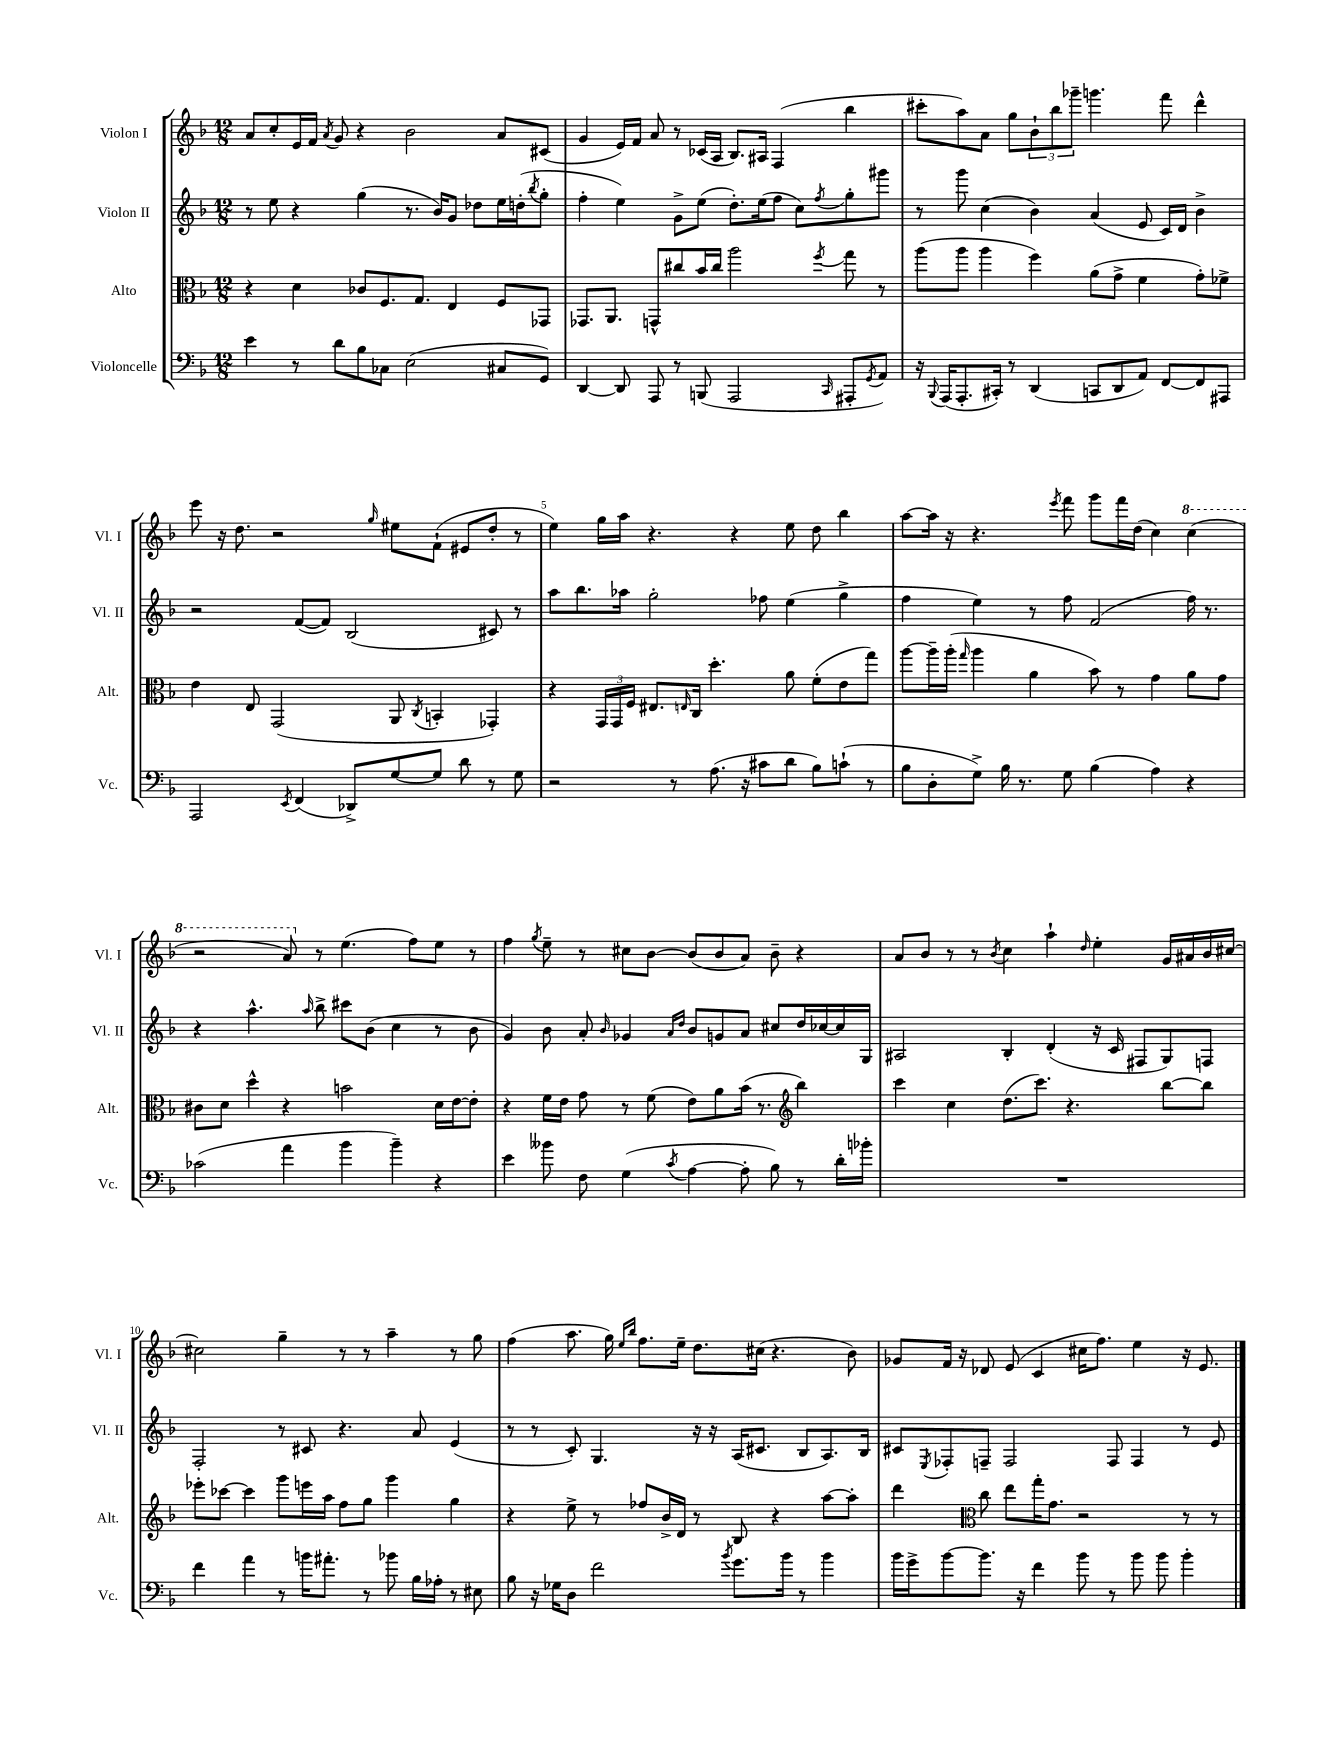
<<
\new StaffGroup <<
\new Staff = "s0" \with { instrumentName = "Violon I" shortInstrumentName = "Vl. I" } {
    \clef treble \key f \major \numericTimeSignature \time 12/8
    a'8 c''8-. e'16 f'16 \acciaccatura { a'8 } g'8 r4 bes'2 a'8 cis'8( |
    g'4 e'16) f'16 a'8 r8 ces'16( a16 bes8.) ais16 f4( bes''4 |
    cis'''8-. a''8) a'8 g''8 \tuplet 3/2 { bes'8-! bes''8 ges'''8-- } g'''4. f'''8 d'''4-^ |
    e'''8 r16 d''8. r2 \grace { g''16 } eis''8 f'8-!( eis'8 d''8-. r8 |
    e''4) g''16 a''16 r4. r4 e''8 d''8 bes''4 |
    a''8~ a''16 r16 r4. \acciaccatura { e'''8 } f'''8 g'''8 f'''16 d''16( c''4) \ottava #1 c'''4( |
    r2 a''8) \ottava #0 r8 e''4.( f''8) e''8 r8 |
    f''4 \acciaccatura { g''8 } e''8-- r8 cis''8 bes'8~ bes'8( bes'8 a'8) bes'8-- r4 |
    a'8 bes'8 r8 r8 \acciaccatura { bes'8 } c''4 a''4-! \grace { d''16 } e''4-. g'16 ais'16 bes'16 cis''16~ |
    cis''2 g''4-- r8 r8 a''4-- r8 g''8 |
    f''4( a''8. g''16) \grace { e''16 bes''16 } f''8. e''16-- d''8. cis''16( r4. bes'8) |
    ges'8 f'16 r16 des'8 e'8( c'4 cis''16 f''8.) e''4 r16 e'8. \bar "|." |
}
\new Staff = "s1" \with { instrumentName = "Violon II" shortInstrumentName = "Vl. II" } {
    \clef treble \key f \major \numericTimeSignature \time 12/8
    r8 e''8 r4 g''4( r8. bes'16) g'8 des''8 e''16 d''16-.( \acciaccatura { bes''8 } g''8-. |
    f''4-. e''4) g'8-> e''8( d''8.-.) e''16( f''8 c''8) \acciaccatura { f''8 } g''8-. gis'''8 |
    r8 g'''8 c''4( bes'4) a'4( e'8 c'16) d'16 bes'4-> |
    r2 f'8~( f'8) bes2( cis'8) r8 |
    a''8 bes''8. aes''16 g''2-. fes''8 e''4( g''4-> |
    f''4 e''4) r8 f''8 f'2( f''16) r8. |
    r4 a''4.-^ \grace { a''16 } bes''8-> cis'''8 bes'8( c''4 r8 bes'8 |
    g'4) bes'8 a'8-. \grace { bes'16 } ges'4 \grace { a'16 d''16 } bes'8 g'8 a'8 cis''8 d''16 ces''16~ ces''16 g16 |
    ais2 bes4-. d'4-.( r16 c'16 fis8 g8) f8 |
    f2-. r8 cis'8 r4. a'8 e'4( |
    r8 r8 c'8-.) g4. r16 r16 a16( cis'8. bes8 a8.) bes16 |
    cis'8 \acciaccatura { e8 } fes8-. f8-- f2 f8 f4 r8 e'8 \bar "|." |
}
\new Staff = "s2" \with { instrumentName = "Alto" shortInstrumentName = "Alt." } {
    \clef alto \key f \major \numericTimeSignature \time 12/8
    r4 d'4 ces'8 f8. g8. e4 f8 ges,8 |
    ges,8. a,8. g,8-^ cis''8 bes'16 cis''16 a''2 \acciaccatura { f''8 } g''8 r8 |
    a''8( a''8 a''4 f''4) a'8( g'8-> f'4 g'8-.) fes'8-> |
    e'4 e8 g,2( a,8 \acciaccatura { c8 } b,4-. ges,4-.) |
    r4 \tuplet 3/2 { g,16 g,16 f16 } eis8. \grace { e16 } c16 d''4.-. a'8 f'8-.( e'8 g''8) |
    a''8~ a''16-- a''16-.( \grace { g''16 } a''4 a'4 bes'8) r8 g'4 a'8 g'8 |
    cis'8 d'8 d''4-^ r4 b'2 d'16 e'16~ e'8-. |
    r4 f'16 e'16 g'8 r8 f'8( e'8) a'8 bes'16( r8. \clef treble bes''4) |
    c'''4 c''4 d''8.( c'''8.) r4. bes''8~ bes''8 |
    ees'''8-. ces'''8~ ces'''4 g'''8 e'''16 a''16 f''8 g''8 g'''4 g''4 |
    r4 e''8-> r8 fes''8 bes'16-> d'16 r8 bes8 r4 a''8~ a''8-. |
    d'''4 \clef alto c''8 e''8 g''16-. g'8. r2 r8 r8 \bar "|." |
}
\new Staff = "s3" \with { instrumentName = "Violoncelle" shortInstrumentName = "Vc." } {
    \clef bass \key f \major \numericTimeSignature \time 12/8
    e'4 r8 d'8 bes8 ces8 e2( cis8 g,8) |
    d,4~ d,8 a,,8 r8 b,,8( a,,2 \grace { c,16 } ais,,8-. \acciaccatura { g,8 } a,8) |
    r16 \appoggiatura { bes,,8 } a,,16( a,,8.-. cis,16-.) r8 d,4( c,8 d,8 a,8) f,8~ f,8 ais,,8 |
    a,,2 \acciaccatura { e,8 } f,4( des,8->) g8~ g8 d'8 r8 g8 |
    r2 r8 a8.( r16 cis'8 d'8 bes8) c'8-!( r8 |
    bes8 d8-. g8->) bes16 r8. g8 bes4( a4) r4 |
    ces'2( a'4 bes'4 bes'4--) r4 |
    e'4 beses'8 f8 g4( \acciaccatura { c'8 } a4~ a8-. bes8) r8 d'16-. bes'16-. |
    R1. |
    f'4 a'4 r8 b'16 ais'8.-. r8 bes'8 bes16 aes16-. r8 eis8 |
    bes8 r16 ges16 d8 f'2 \acciaccatura { bes'8 } g'8. bes'16 r8 bes'4 |
    bes'16 g'16-> bes'8~ bes'8. r16 f'4 bes'8 r8 bes'8 bes'8 bes'4-. \bar "|." |
}
>>
>>
\layout { \context { \Score \override BarNumber.break-visibility = ##(#f #t #t) barNumberVisibility = #(every-nth-bar-number-visible 5) } }
